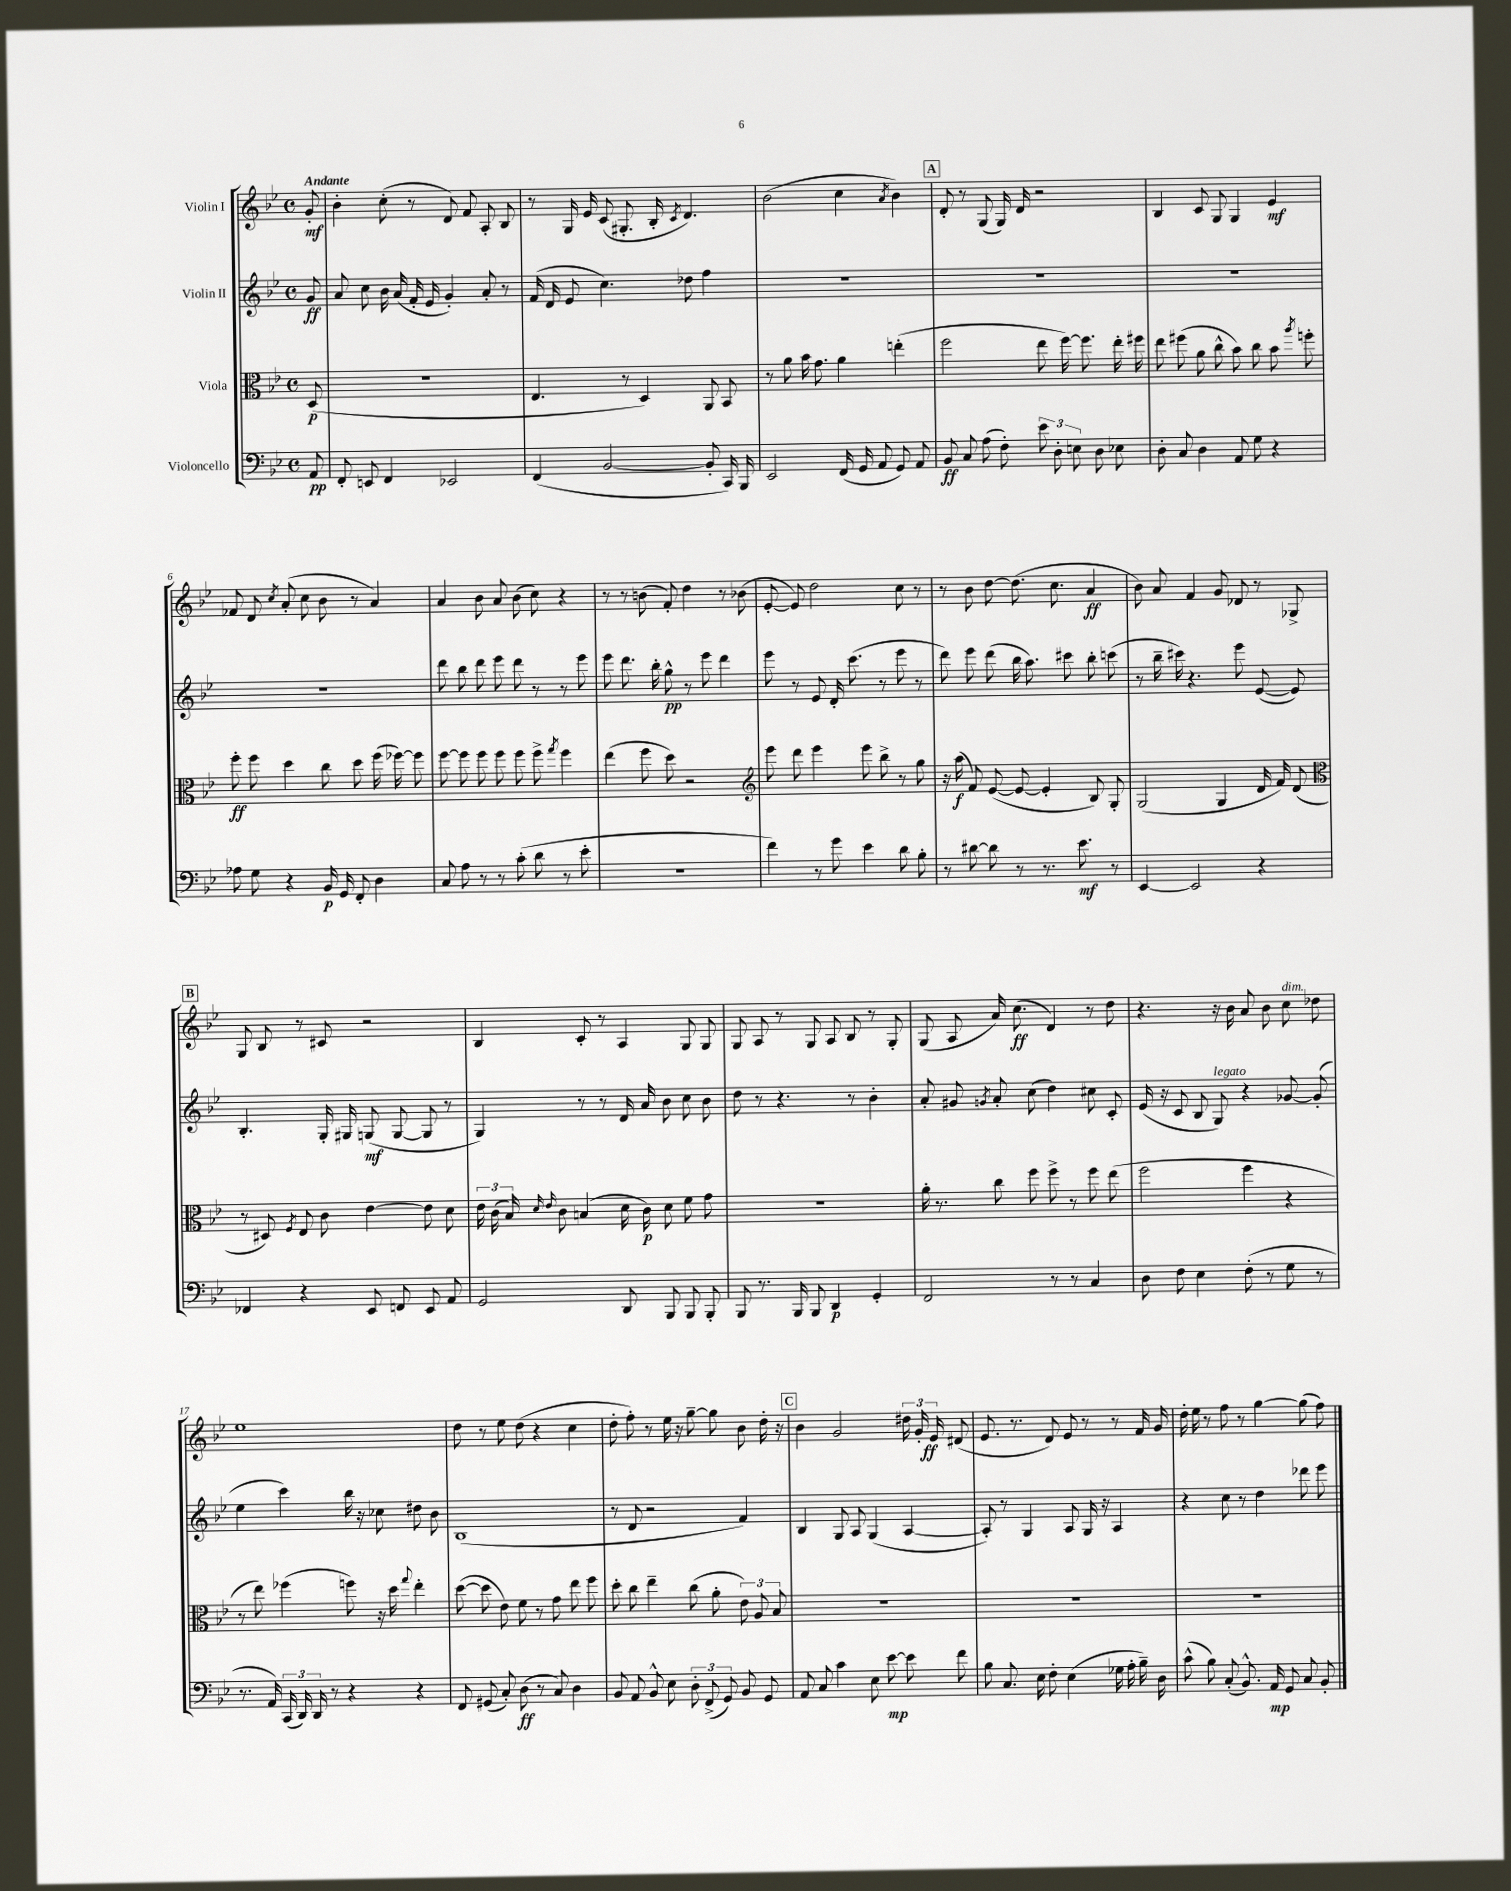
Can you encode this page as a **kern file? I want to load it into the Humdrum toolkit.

**kern	**kern	**kern	**kern
*staff4	*staff3	*staff2	*staff1
*clefF4	*clefC3	*clefG2	*clefG2
*k[b-e-]	*k[b-e-]	*k[b-e-]	*k[b-e-]
*M4/4	*M4/4	*M4/4	*M4/4
*met(c)	*met(c)	*met(c)	*met(c)
8AA	(8D	8g	8g'
=	=	=	=
8FF'	1r	8a	4b-'
8EE	.	8cc	.
4FF	.	16b-	(8cc'
.	.	(16a	.
.	.	16f'	8r
.	.	16e-	.
2EE-	.	4g')	8d)
.	.	.	8f
.	.	8a'	8A'
.	.	8r	8B-
=	=	=	=
(4FF	4.E-	(16f	8r
.	.	16d	.
.	.	8e-	16G
.	.	.	16e-
[2BB-	.	4.cc)	(8c
.	8r	.	8.G#'
.	4D)	.	.
.	.	.	16B-'
.	.	.	8qc
.	.	8dd-	4.d)
8BB-']	8AA	4ff	.
16CC)	8BB-	.	.
16BBB-	.	.	.
=	=	=	=
2EE-	8r	1r	(2b-
.	8a	.	.
.	16b-	.	.
.	8.g	.	.
(16FF	4a	.	4cc
16GG	.	.	.
8AA	.	.	.
.	.	.	8qa
8GG)	(4ee'	.	4b-)
8AA	.	.	.
=	=	=	=
8BB-	2ff	1r	8d'
8C	.	.	8r
(8A	.	.	(8G
8F')	.	.	16G)
.	.	.	16d
12e-	8ee-	.	2r
12D'	.	.	.
.	[16ff)	.	.
12E	.	.	.
.	8.ff]	.	.
8D	.	.	.
8E-	16ee-'	.	.
.	16ff#	.	.
=	=	=	=
8D'	8ee-	1r	4B-
8C	(8ff#	.	.
4D	8a	.	8c
.	8cc^^	.	8G
8AA	8b-)	.	4G
8G	8cc	.	.
4r	8b-	.	4e-
.	8qaa	.	.
.	8ff'	.	.
=	=	=	=
8A-	8ff'	1r	8f-
8G	8ff	.	8d
.	.	.	8qcc
4r	4dd	.	(8a'
.	.	.	8cc
16BB-	8cc	.	8b-
16GG	.	.	.
8FF'	8dd	.	8r
4D	(16ff	.	4a)
.	[16ff-)	.	.
.	8ff-]	.	.
=	=	=	=
8C	[8ff	8ddd	4a
8A	8ff]	8bb-	.
8r	8ff	8ddd	8b-
8r	8ff	8eee-	8a
(8c'	8ff	8ddd	(8b-
8d	8ff^	8r	8cc)
.	8qgg	.	.
8r	4ff	8r	4r
8e-'	.	8eee-	.
=	=	=	=
1r	(4ee-	8eee-	8r
.	.	8.ddd	8r
.	8ff	.	(8b
.	.	16bb-'	.
.	8dd)	8gg^^	8f')
.	2r	8r	4dd
.	.	8eee-	.
.	.	4ddd	8r
.	.	.	(8b-
=	=	=	=
*	*clefG2	*	*
4f)	8eee-	8eee-	[8e-'
.	8ddd	8r	8e-])
8r	4eee-	8e-	2dd
8g	.	16d'	.
.	.	(8.ccc	.
4e-	8eee-	.	.
.	8bb-^	8r	.
8d	8r	8eee-	8cc
8B-'	8gg	8r	8r
=	=	=	=
8r	16r	8ddd)	8r
.	(16aa	.	.
[8d#	8f)	8eee-	8b-
8d#]	([8e-	(8ddd	[8dd
8r	8e-_	16bb-	(8.dd]
.	.	8.aa)	.
8.r	4e-']	.	.
.	.	.	8.cc
.	.	8ccc#	.
8.e-	.	.	.
.	8B-)	8bb-'	4a
8r	8G'	(8ccc	.
=	=	=	=
[4EE-	(2G	8r	8b-)
.	.	16bb-~	8a
.	.	16ccc#)	.
2EE-]	.	4.r	4f
.	4G	.	8g
.	.	8eee-	8d-
4r	16d	([8e-	8r
.	16f)	.	.
.	(8d	8e-])	8G-^
=	=	=	=
*	*clefC3	*	*
4FF-	8r	4.B-'	8G
.	8D#)	.	8B-
.	8qF	.	.
4r	8E-	.	8r
.	8c	16G'	8c#
.	.	16G#	.
8EE-	[4e-	(8G	2r
8FF	.	[8G	.
8EE-	8e-]	8G]	.
8AA	8d	8r	.
=	=	=	=
2GG	24e-	4G)	4B-
.	(24c	.	.
.	24B-)	.	.
.	16qqd	.	.
.	16qqe-	.	.
.	8c	.	.
.	(4B	8r	8c'
.	.	8r	8r
8DD	16d	16d	4A
.	16c)	16a	.
8BBB-	8d	8b-	.
8BBB-	8f	8cc	8G
8BBB-'	8g	8b-	8G
=	=	=	=
8BBB-	1r	8dd	8G
8.r	.	8r	8A
.	.	4.r	8r
16BBB-	.	.	.
8BBB-	.	.	8G
4DD	.	.	8A
.	.	8r	8B-
4GG'	.	4b-'	8r
.	.	.	8G'
=	=	=	=
2FF	16a'	8a'	(8G
.	8.r	.	.
.	.	8g#	8A
.	.	8qg	.
.	8cc	8a'	16a)
.	.	.	(8.cc
.	8ff	(8cc	.
8r	8ff^	4dd)	4d)
8r	8r	.	.
4C	8ff	8cc#	8r
.	(8ee-	8c'	8dd
=	=	=	=
8D	2ff	(16e-	4.r
.	.	16r	.
8F	.	8c	.
4E-	.	8B-	.
.	.	8G)	16r
.	.	.	16b-
(8F'	4ff	4r	8a
8r	.	.	8b-
8G	4r	[8g-	8cc
8r	.	(8g-']	8dd-
=	=	=	=
8.r	8r	4ee-	1ee-
.	8ee-)	.	.
16AA)	.	.	.
(24CC	(4ff-	4ccc)	.
24DD)	.	.	.
24DD	.	.	.
8r	.	.	.
4r	8ff)	16bb-	.
.	.	16r	.
.	16r	8cc-	.
.	16dd	.	.
.	8qqgg	.	.
4r	4ee-'	8dd#	.
.	.	8b-	.
=	=	=	=
8FF	([8dd	(1B-	8dd
(8GG#	8dd]	.	8r
8C')	8e-)	.	8ee-
(8D	8f	.	(8dd
8r	8r	.	4r
8C)	8g	.	.
4D	8ee-	.	4cc
.	8ff	.	.
=	=	=	=
8BB-	8dd'	8r	8dd'
8AA	8cc	8d	8ff')
8BB-^^	4ee-~	2r	8r
8E-	.	.	16ee-
.	.	.	16r
12D'	(8cc	.	[8gg~
(12FF^	.	.	.
.	8a'	.	8gg]
12GG)	.	.	.
8BB-	12e-)	4f)	8b-
.	12A	.	.
8GG	.	.	16dd'
.	12B-	.	.
.	.	.	16r
=	=	=	=
8AA	1r	4B-	4b-
8C	.	.	.
4c	.	8G	2g
.	.	8A	.
8E-	.	(4G	.
[8e-	.	.	.
8e-]	.	[4A	24dd#
.	.	.	24g'
.	.	.	24e-
8f	.	.	(8d#
=	=	=	=
8B-	1r	8A'])	8.e-
8.C	.	8r	.
.	.	.	8.r
.	.	4G	.
16E-	.	.	.
8F'	.	.	8d)
(4E-	.	8A	8e-
.	.	16G	8r
.	.	16r	.
16G-	.	4A	8r
16A'	.	.	.
16B-~)	.	.	16f
16D	.	.	16g
=	=	=	=
(8c^^	1r	4r	16dd'
.	.	.	16ee-
8B-)	.	.	8r
(8C'	.	8cc	8ff
8.BB-^^)	.	8r	8r
.	.	4dd	[4gg
16AA	.	.	.
8GG	.	.	.
8C	.	8ddd-	(8gg]
8BB-'	.	8eee-	8ff)
==	==	==	==
*-	*-	*-	*-
